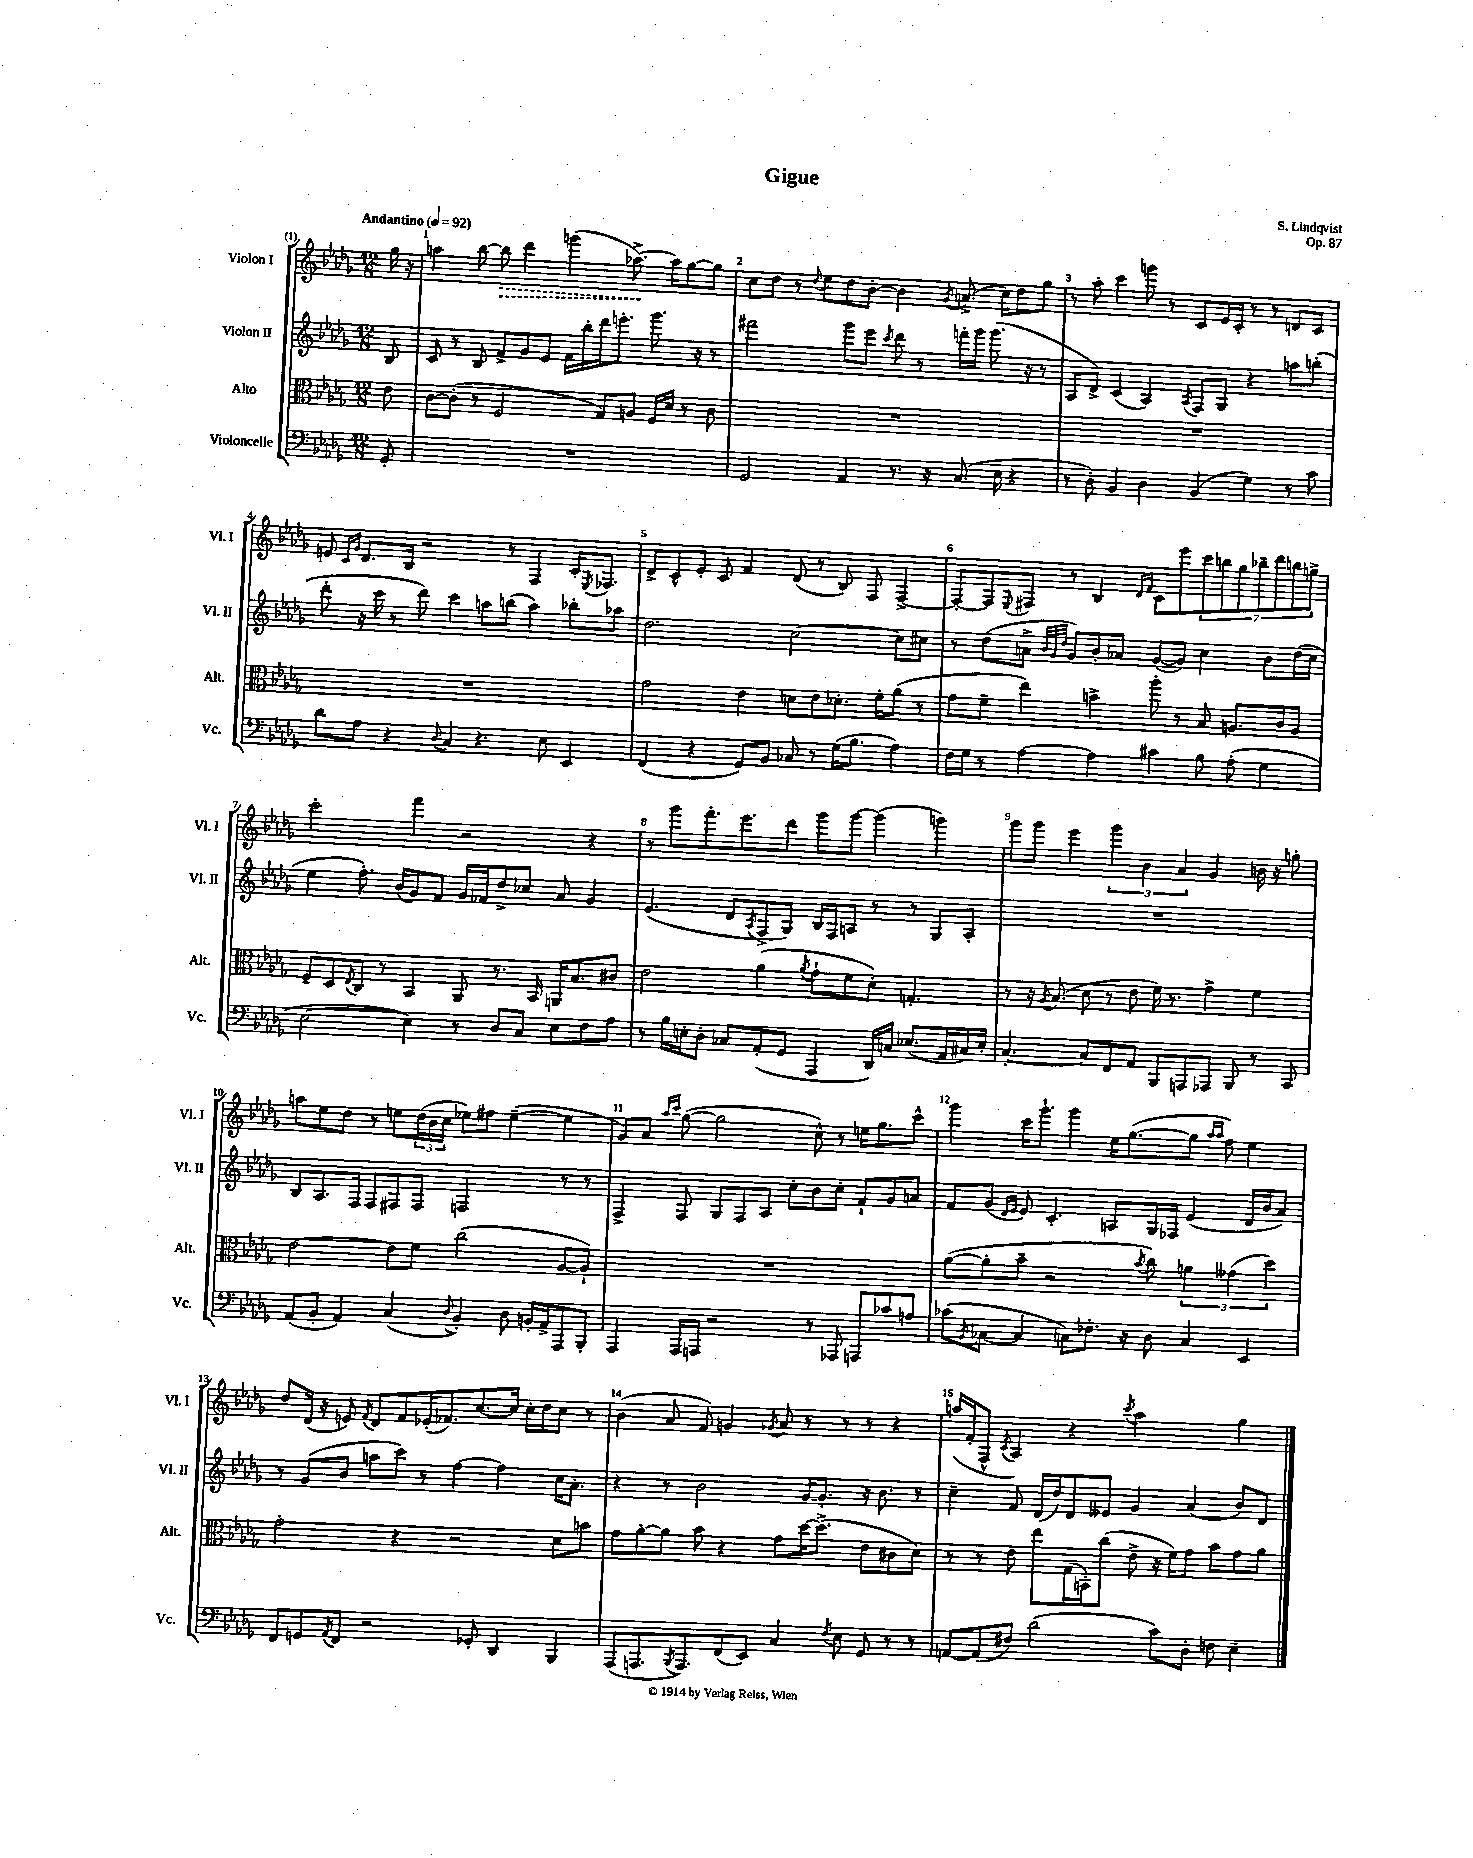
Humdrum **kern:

**kern	**kern	**kern	**kern	**dynam
*part4	*part3	*part2	*part1	*part1
*staff4	*staff3	*staff2	*staff1	*staff1
*I"Violoncelle	*I"Alto	*I"Violon II	*I"Violon I	*
*I'Vc.	*I'Alt.	*I'Vl. II	*I'Vl. I	*
*clefF4	*clefC3	*clefG2	*clefG2	*
*k[b-e-a-d-g-]	*k[b-e-a-d-g-]	*k[b-e-a-d-g-]	*k[b-e-a-d-g-]	*
*M12/8	*M12/8	*M12/8	*M12/8	*
*MM92	*MM92	*MM92	*MM92	*
=	=	=	=	=
!	!	!	!LO:TX:a:B:t=Andantino	!
8GG-'/	8e-\	8B-/	16gg-\	.
.	.	.	16r	.
=1	=1	=1	=1	=1
1.r	[8c\L	8c/	4aan\	.
.	(8c'\J]	8r	.	.
.	8r	8B-/	[8bb-\	.
!	!	!	!	!LO:HP:b
.	2F/	8f^/L	8bb-\]	>
.	.	8g-/	4ddd-\	.
.	.	8e-/J	.	.
.	.	16f\LL	(4gggn\	.
.	.	16bb-'\	.	.
.	8G-/L)	16ddd-\J	.	.
.	.	8.eeen'\J	.	.
.	8An/J	.	[8.aa-X^\)	.
.	16F/LL	8.ggg-\	.	.
.	16d-/JJ	.	16aa-\KL]	]
.	8r	.	[8gg-\	.
.	.	16r	.	.
.	8c\	8r	8gg-\J]	.
=2	=2	=2	=2	=2
2GG-/	1.r	2fff#X\	8cc\L	.
.	.	.	8dd-\J	.
.	.	.	8r	.
.	.	.	8qqdd-/	.
.	.	.	8ee-\L	.
4AA-/	.	8ggg-\L	8dd-\	.
.	.	8eee-\J	[8b-'\J	.
.	.	8qccc/	.	.
8.r	.	8ddd-\	4b-\]	.
.	.	8r	.	.
16r	.	.	.	.
.	.	.	8qg-/	.
(8.C/	.	16fffn'\LL	(8.an^/	.
.	.	16ggg-\JJ	.	.
.	.	(8.ggg-\	.	.
16E-\	.	.	16cc\KL)	.
4r	.	.	8dd-\	.
.	.	16r	.	.
.	.	8r	8gg-\J	.
=3	=3	=3	=3	=3
8r	1.r	8A-/L	8r	.
8D-'\)	.	8d-^/J)	8aa-'\	.
4BB-/	.	(4c/	4ccc\	.
4D-\	.	4A-/)	8gggn\	.
.	.	.	8r	.
.	.	8qA-/	.	.
(4BB-/	.	8F/L	8c/L	.
.	.	8G-/J	16e-/L	.
.	.	.	16c'/JJ	.
4G-\)	.	4r	8r	.
.	.	.	8r	.
8r	.	8aan\L	8dn/L	.
8c\	.	(8bbn'\J	8c/J	.
!!LO:LB:g=z
=4	=4	=4	=4	=4
8d-\L	1.r	8ddd-'\	8en/	.
.	.	.	16qqc/LL	.
.	.	.	16qqg-/JJ	.
8A-\J	.	16r	8.d-/L	.
.	.	16ccc\	.	.
4r	.	8r	.	.
.	.	.	16B-/Jk	.
.	.	8ddd-\)	2r	.
8qqD-/	.	.	.	.
4C/	.	4ccc\	.	.
4.r	.	8aan\L	.	.
.	.	(8bbn\J	8r	.
.	.	4aa\)	4F/	.
8E-\	.	.	.	.
4EE-/	.	8bb-X'\L	16c'/KL	.
.	.	.	8qE-/	.
.	.	.	8.F-X/J	.
.	.	8aa-X\J	.	.
=5	=5	=5	=5	=5
(4FF/	2g-\	2.dd-\	8d-^/L	.
.	.	.	8c^^/	.
4r	.	.	8e-'/J	.
.	.	.	8c/	.
8GG-/L)	4e-\	.	4f/	.
8BB-/J	.	.	.	.
8C-X/	8dn\L	[2cc\	(8d-/	.
8r	8e-\	.	8r	.
(16G-\KL	8.d-X'\J	.	8B-/)	.
8.B-\J	.	.	.	.
.	.	.	8F/	.
.	16f'\KL	.	.	.
4A-\)	(8a-\J	8cc\L]	[4F^/	.
.	8r	8cc#X\J	.	.
=6	=6	=6	=6	=6
16F\LL	8g-\L	8r	8F'/L_	.
16G-\JJ	.	.	.	.
8r	8f~\J	(8dd-\L	8F/]	.
.	.	.	8qqE-/	.
[4A-\	4ee-\)	8an^\J	8F#X/J	.
.	.	32qqb-/LLL	.	.
.	.	32qqg-/	.	.
.	.	32qqdd-/JJJ	.	.
.	.	8g-/L)	8r	.
4A-\]	4bn^\	8b-'/	4B-/	.
.	.	8a-X/J	.	.
.	.	.	16qqd-/LL	.
.	.	.	16qqf/JJ	.
4c#X\	8aa-'\	([8g-/L	8c\L	.
.	8r	8g-/J])	8eee-\	.
8B-\	8B-/	4cc\	14ccc\	.
.	.	.	14bbn\	.
(8A-'\	8.An/L	.	.	.
.	.	.	14gg-\	.
.	.	.	14bb-X~\	.
4G-\	.	8b-\L	.	.
.	.	.	14ddd-\	.
.	16c/k	.	.	.
.	.	.	14bbn\	.
.	8A/J	(16dd-\L	.	.
.	.	.	14ggn^\J	.
.	.	16cc\JJ	.	.
!!LO:LB:g=z
=7	=7	=7	=7	=7
[2E-\	8F~/L	4ee-\	2ccc'\	.
.	8D-/	.	.	.
.	8qE-/	.	.	.
.	8C/J	8.ff'\)	.	.
.	8r	.	.	.
.	.	(16b-/KL	.	.
4E-\])	4BB-/	8g-/)	4fff\	.
.	.	8f/J	.	.
8r	8AA-/	16g-/LL	2r	.
.	.	16f-X/J	.	.
8D-/L	8.r	8dd-^/	.	.
8C/J	.	8cc-X/J	.	.
.	16BB-/	.	.	.
8E-\L	16AAn/KL	8a-/	.	.
.	8.B-/	.	.	.
8F\	.	4g-/	4r	.
8A-\J	8c#X/J	.	.	.
=8	=8	=8	=8	=8
8r	2e-\	(4.e-/	8r	.
16B-\LL	.	.	8ggg-\L	.
16En'\J	.	.	.	.
8D-'\J	.	.	8.fff'\	.
8C-X/L	.	8d-/L	.	.
.	.	.	8.eee-\	.
.	.	8qA-/	.	.
(8AA-'/	(4a-\	8F^/	.	.
8GG-/J	.	8G-/J)	8ddd-\J	.
.	8qa-/	.	.	.
4AAA-/	8g-`\L	16B-/LL	8ggg-\L	.
.	.	16F/J	.	.
.	8f\	8An/J	[8ggg-\J	.
16DD-/LL)	8d-'\J)	8r	(4ggg-\]	.
16Cn/JJ	.	.	.	.
(8.E-X/L	4.Gn'/	8r	.	.
.	.	8G-/L	4gggn\)	.
16AA-/L	.	.	.	.
16C#X/)	.	8A'/J	.	.
16E-'/JJ	.	.	.	.
=9	=9	=9	=9	=9
[4.C'/	8r	1.r	8ggg-\L	.
.	16r	.	8ggg-\J	.
.	8qA-/	.	.	.
.	(8.B-/	.	.	.
.	.	.	4eee-\	.
8C/L]	8d-\	.	.	.
8FF/	8r	.	6ggg-\	.
8AA-/J	8e-\	.	.	.
.	.	.	6b-\	.
8BBB-/L	16f\)	.	.	.
.	8.r	.	.	.
.	.	.	6a-/	.
8AAAn/	.	.	.	.
8AAA-X/J	4g-^\	.	4g-/	.
8BBB-/	.	.	.	.
8r	4f\	.	16bn\	.
.	.	.	16r	.
8CC/	.	.	8ggn'\	.
!!LO:LB:g=z
=10	=10	=10	=10	=10
(8AA-/L	[2e-\	8B-/L	8aan\L	.
8BB-'/J	.	8.A-/	8ee-\	.
4AA-/)	.	.	8dd-\J	.
.	.	16F/Jk	.	.
.	.	8F/L	8r	.
(4C/	8e-\L]	8F#X/	8een\L	.
.	8f\J	8F#/J	(24dd-\L	.
.	.	.	24b-\	.
.	.	.	24cc\JJ	.
8qqD-/	.	.	.	.
4BB-'/)	(2cc\	2Fn/	8ee-X\L)	.
.	.	.	8ff#X\J	.
8D-\	.	.	([4ee-~\	.
16BBn'/LL	.	.	.	.
16AA-^/J	.	.	.	.
8AAA-/	[8A-/L	8r	4ee-\]	.
8BBB-'/J	8A-`/J])	8r	.	.
=11	=11	=11	=11	=11
4AAA-/	1.r	4F^/	8g-/L)	.
.	.	.	8a-/J	.
.	.	.	16qqaa-/LL	.
.	.	.	16qqccc/JJ	.
16AAA-/LL	.	8F/	([8gg-\	.
16AAAn/JJ	.	.	.	.
2r	.	8G-/L	2gg-\]	.
.	.	8F/	.	.
.	.	8A-/J	.	.
.	.	8cc'\L	.	.
8r	.	8b-\	8cc^^\)	.
8AAA-X/	.	8cc'\J	8r	.
8AAAn/L	.	8f`/L	16een\KL	.
.	.	.	8.gg-\	.
8c-X/	.	8g-/	.	.
8An/J	.	8an/J	8ccc^^\J	.
=12	=12	=12	=12	=12
(8c-X\L	([8a-\L	8f/L	4ggg-\	.
8qBB-/	.	.	.	.
[8C-X\J	8a-'\]	(8g-/J	.	.
.	.	16qqd-/LL	.	.
.	.	16qqe-/JJ	.	.
4C-/]	8b-~\J	8e-/)	16ccc\KL	.
.	.	.	8.ggg-`\J	.
.	2r	4.c'/	.	.
8Cn\L)	.	.	4ggg-\	.
8.F-X'\J	.	.	.	.
.	.	8An/L	16ee-\KL	.
16r	.	.	([8.gg-\	.
.	8qb-/	.	.	.
8D-\	8cc\)	16G-/L	.	.
.	.	16F-X/JJ	.	.
4C/	6an\	(4e-/	8gg-\J]	.
.	.	.	16qqaa-/LL	.
.	.	.	16qqaa-/JJ	.
.	.	.	8ff\)	.
.	(6g--X\	.	.	.
4EE-/	.	16d-/LL	4ee-\	.
.	.	16b-/J	.	.
.	6dd-\)	.	.	.
.	.	8a-/J)	.	.
!!LO:LB:g=z
=13	=13	=13	=13	=13
8FF/L	2g-'\	8r	8dd-/L	.
8GGn/	.	(8g-/L	(16d-/Jk	.
.	.	.	16r	.
8qAA-/	.	.	.	.
8FF/J	.	8b-/J	8en/)	.
.	.	.	8qf/	.
2r	.	8aan\L	8d-/L	.
.	4r	8ccc\J)	8f/	.
.	.	8r	(16e-X'/K	.
.	.	.	8.f-X/)	.
.	2r	[4ff\	.	.
8GG-X'/	.	.	[8.cc/	.
4DD-/	.	4ff\]	.	.
.	.	.	16cc/Jk]	.
.	.	.	16cc'\LL	.
.	.	.	16dd-\J	.
4BBB-/	8d-\L	16cc\KL	8cc\J	.
.	.	8.a-'\J	.	.
.	8bn\J	.	8r	.
=14	=14	=14	=14	=14
(8AAA-/L	8g-\L	4r	(4b-\	.
8.AAAn/	[8a-'\	.	.	.
.	8a-\J]	8r	8a-/	.
8qBBB-/	.	.	.	.
8.AAA/)	.	.	.	.
.	8b-\	2b-\	8f/)	.
(8FF/	4r	.	4gn/	.
8EE-/J)	.	.	.	.
.	.	.	8qg-X/	.
4C/	8g-\L	.	8a-/	.
.	[16dd-\K	[16g-/KL	8r	.
.	(8.dd-^\J]	8.g-'/J]	.	.
8qF/	.	.	.	.
8E-\	.	.	8r	.
8GG-/	8e-\L	16r	8r	.
.	.	8.b-\	.	.
8r	8c#X\	.	4r	.
8r	8d-\J)	8r	.	.
=15	=15	=15	=15	=15
[8AAn/L	8r	4cc~\	(16aan/LL	.
.	.	.	16f'/J	.
(8AA/]	8r	.	8F^^/J	.
.	.	.	8qc/	.
8F#X/J)	8e-\	8f/	4A-/)	.
(2d-\	8ee-\L	(16d-/LL	.	.
.	.	16dd-/J)	.	.
.	(16G-\L	8d-/	4r	.
.	16BBn'\J)	.	.	.
.	(8cc\J	8e--X/J	.	.
.	.	.	8qccc/	.
.	8e-^\	4g-/	2aa\	.
8c\L)	16r	.	.	.
.	16f\KL)	.	.	.
8D-'\J	8g-\J	(4a-/	.	.
8Fn\	8b-\L	.	.	.
4E-~\	8g-\	8b-/L)	4gg-\	.
.	8a-\J	8d-/J	.	.
==	==	==	==	==
*-	*-	*-	*-	*-
